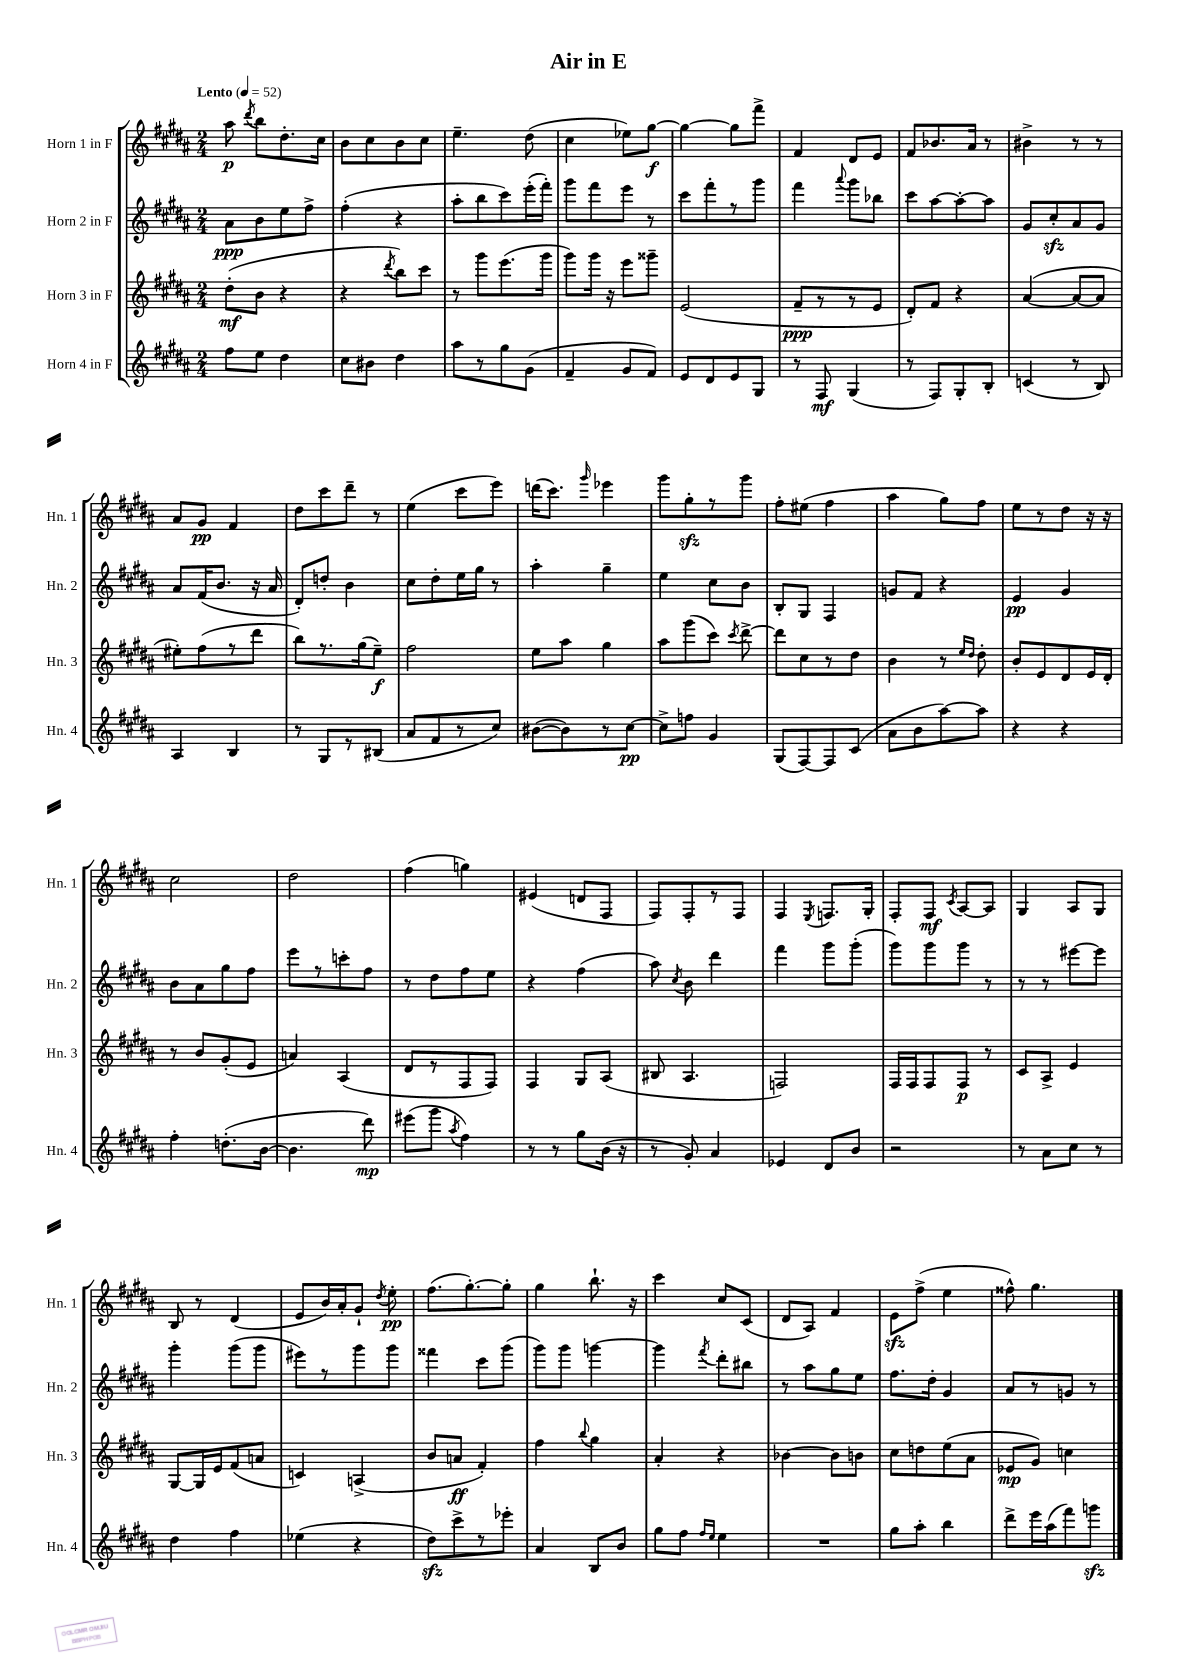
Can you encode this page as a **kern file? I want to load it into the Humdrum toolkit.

**kern	**kern	**kern	**kern
*staff4	*staff3	*staff2	*staff1
*clefG2	*clefG2	*clefG2	*clefG2
*k[f#c#g#d#a#]	*k[f#c#g#d#a#]	*k[f#c#g#d#a#]	*k[f#c#g#d#a#]
*M2/4	*M2/4	*M2/4	*M2/4
*MM52	*MM52	*MM52	*MM52
8ff#	(8dd#'	8a#	8aa#
.	.	.	8qddd#
8ee	8b	8b	8bb
4dd#	4r	8ee	8.dd#'
.	.	8ff#^	.
.	.	.	16cc#
=	=	=	=
8cc#	4r	(4ff#'	8b
8b#	.	.	8cc#
.	8qddd#	.	.
4dd#	8bb)	4r	8b
.	8ccc#	.	8cc#
=	=	=	=
8aa#	8r	8aa#'	4.ee~
8r	8ggg#	8bb	.
8gg#	(8.eee	8ccc#)	.
(8g#	.	(16eee'	(8dd#
.	16ggg#	16fff#')	.
=	=	=	=
4f#~	8ggg#)	8ggg#	4cc#
.	16ggg#	8fff#	.
.	16r	.	.
8g#	8eee	8eee	8ee-)
8f#)	8ggg##~	8r	[8gg#
=	=	=	=
8e	(2e	8ccc#	4gg#_
8d#	.	8fff#'	.
8e	.	8r	8gg#]
8G#	.	8ggg#	8fff#^
=	=	=	=
8r	8f#~	4fff#	4f#
8F#	8r	.	.
.	.	8qqaaa#	.
(4G#	8r	8ggg#	8d#
.	8e	8bb-	8e
=	=	=	=
8r	8d#')	8ccc#	8f#
8F#)	8f#	[8aa#	8.b-
8G#'	4r	8aa#'_	.
.	.	.	16a#
8B'	.	8aa#]	8r
=	=	=	=
(4c	([4a#	8g#	4b#^
.	.	8cc#'	.
8r	8a#_	8a#	8r
8B)	8a#]	8g#	8r
=	=	=	=
4A#	8ee#')	8a#	8a#
.	(8ff#	(16f#	8g#
.	.	8.b	.
4B	8r	.	4f#
.	8ddd#	16r	.
.	.	16a#	.
=	=	=	=
8r	8bb)	8d#')	8dd#
8G#	8.r	8dd'	8ccc#
8r	.	4b	8ddd#~
.	(16gg#	.	.
(8B#	8ee~)	.	8r
=	=	=	=
8a#	2ff#	8cc#	(4ee
8f#	.	8dd#'	.
8r	.	16ee	8ccc#
.	.	16gg#	.
8cc#)	.	8r	8eee)
=	=	=	=
([8b#	8ee	4aa#'	(16ddd
.	.	.	8.ccc#)
8b#])	8aa#	.	.
.	.	.	16qqggg#
8r	4gg#	4gg#~	4eee-
[8cc#	.	.	.
=	=	=	=
8cc#^]	8aa#	4ee	8ggg#
8ff	(8ggg#	.	8gg#'
4g#	8ccc#)	8cc#	8r
.	8qccc#	.	.
.	[8ddd#^	8b	8ggg#
=	=	=	=
(8G#	8ddd#]	8B'	8ff#'
[8F#)	8cc#	8G#	(8ee#
8F#]	8r	4F#	4ff#
(8c#	8dd#	.	.
=	=	=	=
8a#	4b	8g	4aa#
8b	.	8f#	.
[8aa#)	8r	4r	8gg#)
.	16qqee	.	.
.	16qqdd#	.	.
8aa#]	8dd#'	.	8ff#
=	=	=	=
4r	8b'	4e	8ee
.	8e	.	8r
4r	8d#	4g#	8dd#
.	16e	.	16r
.	16d#'	.	16r
=	=	=	=
4ff#'	8r	8b	2cc#
.	8b	8a#	.
(8.dd'	(8g#'	8gg#	.
.	8e	8ff#	.
[16b	.	.	.
=	=	=	=
4.b]	4a)	8eee	2dd#
.	.	8r	.
.	(4A#	8ccc'	.
8ddd#)	.	8ff#	.
=	=	=	=
(8eee#	8d#	8r	(4ff#
8ggg#	8r	8dd#	.
8qaa#	.	.	.
4ff#)	8F#	8ff#	4gg)
.	8F#)	8ee	.
=	=	=	=
8r	4F#	4r	(4e#
8r	.	.	.
8gg#	8G#	(4ff#	8d
(16b	(8A#	.	8F#
16r	.	.	.
=	=	=	=
8r	8B#	8aa#)	8F#)
.	.	8qcc#	.
8g#')	4.A#	8b	8F#'
4a#	.	4ddd#	8r
.	.	.	8F#
=	=	=	=
4e-	2F)	4fff#	4F#
.	.	.	8qE
8d#	.	8ggg#	8.F
8b	.	(8ggg#'	.
.	.	.	16G#'
=	=	=	=
2r	16F#	8ggg#)	8F#'
.	16F#	.	.
.	8F#	8ggg#	8F#
.	.	.	8qc#
.	8F#	8ggg#	[8A#
.	8r	8r	8A#]
=	=	=	=
8r	8c#	8r	4G#
8a#	8A#^	8r	.
8cc#	4e	[8eee#	8A#
8r	.	8eee#]	8G#
=	=	=	=
4dd#	[8G#	4ggg#'	8B
.	16G#]	.	8r
.	16e	.	.
4ff#	(8f#	(8ggg#	(4d#
.	8a	8ggg#	.
=	=	=	=
(4ee-	4c)	8eee#)	8e
.	.	8r	16b)
.	.	.	16a#'
4r	(4A^	8ggg#	8g#`
.	.	.	8qdd#
.	.	8ggg#	8ee'
=	=	=	=
8dd#)	8b	4fff##	(8.ff#
8ccc#^	8a	.	.
.	.	.	[8.gg#')
8r	4f#')	8ccc#	.
8eee-'	.	(8ggg#	8gg#']
=	=	=	=
4a#	4ff#	8ggg#)	4gg#
.	.	8ggg#	.
.	8qqbb	.	.
8B	4gg#	[4ggg	8.bb`
8b	.	.	.
.	.	.	16r
=	=	=	=
8gg#	4a#'	4ggg]	4ccc#
8ff#	.	.	.
16qqff#	.	.	.
16qqee	.	8qfff#	.
4ee	4r	8ddd#'	8cc#
.	.	8bb#	(8c#
=	=	=	=
2r	[4b-	8r	8d#
.	.	8aa#	8A#)
.	8b-]	8gg#	4f#
.	8b	8ee	.
=	=	=	=
8gg#	8cc#	8.ff#	8e
8aa#'	8dd	.	(8ff#^
.	.	16dd#'	.
4bb	(8ee	4g#	4ee
.	8a#	.	.
=	=	=	=
8ddd#^	8e-	8a#	8ff##^^)
16eee	8g#)	8r	4.gg#
(16aa#	.	.	.
8fff#)	4cc	8g	.
8ggg	.	8r	.
==	==	==	==
*-	*-	*-	*-
